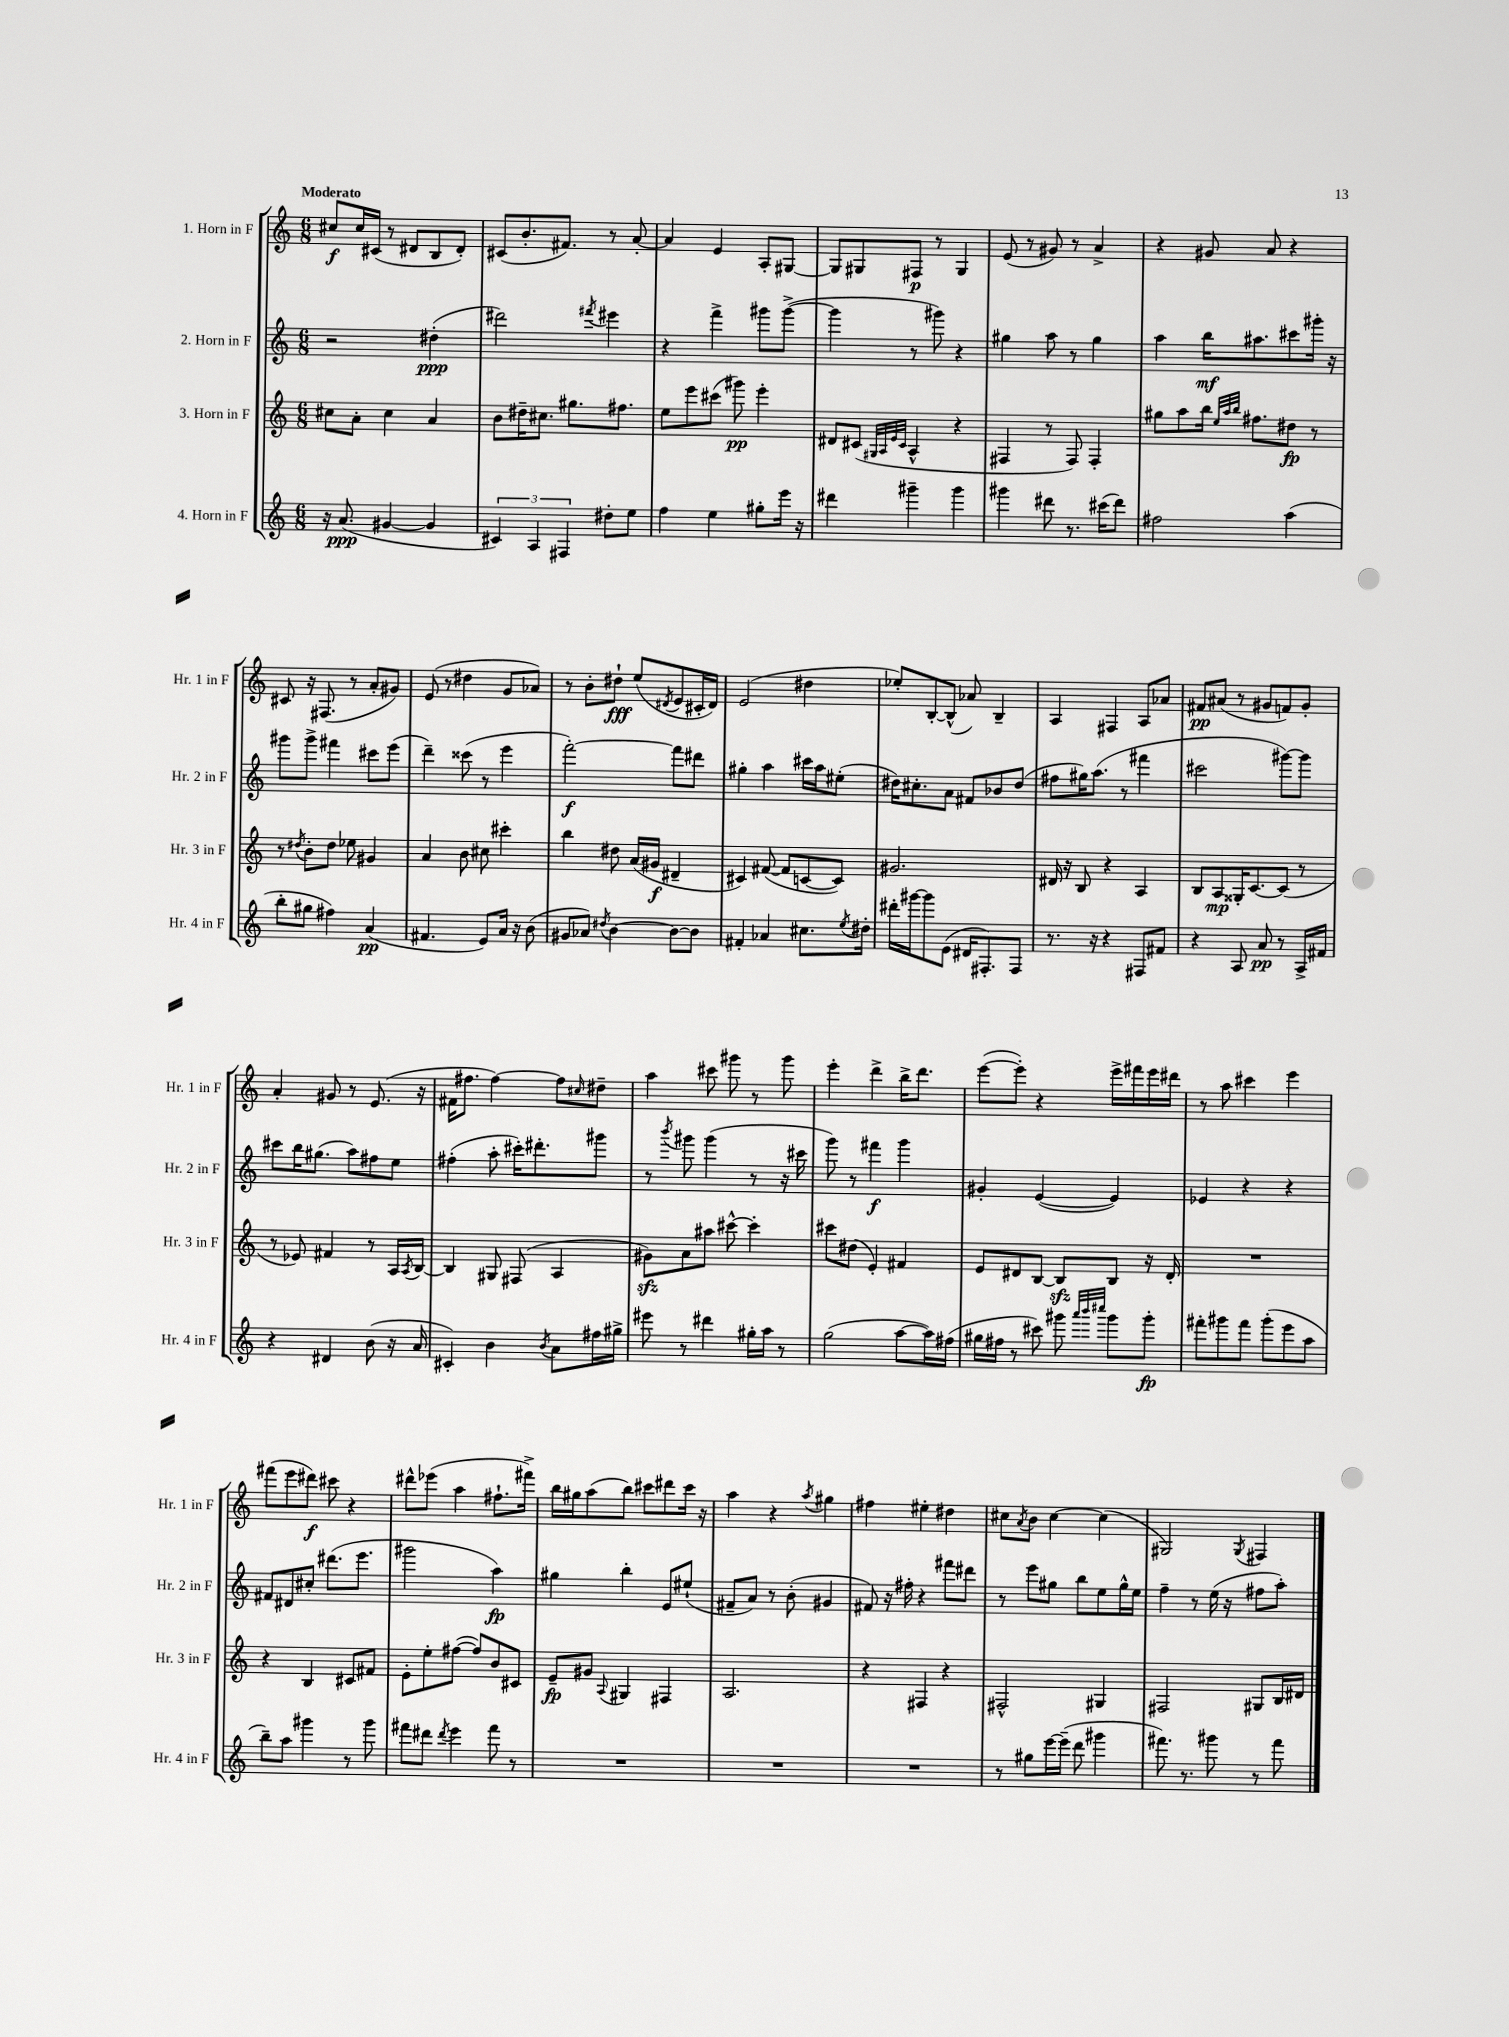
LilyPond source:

<<
\new StaffGroup <<
\new Staff = "s0" \with { instrumentName = "1. Horn in F" shortInstrumentName = "Hr. 1 in F" } {
    \clef treble \key c \major \numericTimeSignature \time 6/8 \tempo "Moderato"
    cis''8\f cis''16 cis'16( r8 dis'8 b8 dis'8-.) |
    cis'8( b'8.-. fis'8.) r8 a'8~-. |
    a'4 e'4 a8-. gis8~ |
    gis8 gis8 fis8\p r8 gis4 |
    e'8( r8 gis'8) r8 a'4-> |
    r4 gis'8 a'8 r4 |
    cis'8 r16 fis8.( r8 a'8-. gis'8) |
    e'8( r8 dis''4 g'8 aes'8) |
    r8 b'8-. dis''8-!\fff e''8( \acciaccatura { dis'8 } e'8 cis'16-. dis'16) |
    e'2( dis''4 |
    ees''8-.) b8~-. b8-^( aes'8) b4-- |
    a4 fis4 a8 aes'8 |
    fis'8\pp ais'8( r8 gis'8 f'8) gis'8-. |
    a'4-. gis'8 r8 e'8.( r16 |
    fis'16 fis''8. fis''4~) fis''8 \grace { cis''16 } dis''8-- |
    a''4 cis'''8 gis'''8 r8 gis'''8 |
    e'''4-. d'''4-> b''16-> d'''8. |
    e'''8~( e'''8-.) r4 e'''16-> fis'''16 e'''16 dis'''16 |
    r8 a''8 cis'''4 e'''4 |
    fis'''8( e'''8 dis'''8\f) cis'''8 r4 |
    dis'''8-^ ees'''8( a''4 fis''8.-! fis'''16->) |
    b''16 gis''16 a''8( b''8) cis'''8 dis'''8 cis'''16 r16 |
    a''4 r4 \acciaccatura { a''8 } gis''4 |
    fis''4 eis''4-. dis''4 |
    cis''8 \acciaccatura { a'8 } b'8 cis''4~ cis''4( |
    gis2) \acciaccatura { gis8 } fis4 \bar "|." |
}
\new Staff = "s1" \with { instrumentName = "2. Horn in F" shortInstrumentName = "Hr. 2 in F" } {
    \clef treble \key c \major \numericTimeSignature \time 6/8
    r2 dis''4-.\ppp( |
    dis'''2) \acciaccatura { fis'''8 } eis'''4 |
    r4 f'''4-> gis'''8 gis'''8~->( |
    gis'''4 r8 gis'''8) r4 |
    gis''4 a''8 r8 gis''4 |
    a''4 b''16\mf ais''8. cis'''8 gis'''16-. r16 |
    gis'''8 gis'''8-> fis'''4 cis'''8 e'''8( |
    d'''4--) cisis'''8( r8 e'''4 |
    f'''2~-.\f) f'''8 dis'''8 |
    gis''4-. a''4 cis'''16 a''16 eis''8-.( |
    dis''16) cis''8.-. a'8 fis'8 bes'8 dis''8( |
    fis''8 gis''16) a''8.( r8 fis'''4 |
    cis'''2 gis'''8~) gis'''8 |
    cis'''8 b''16 gis''8.( a''8) fis''8 e''8 |
    fis''4-.( a''8-. cis'''16-.) dis'''8.-. gis'''8 |
    r8 \acciaccatura { b'''8 } gis'''8 gis'''4( r8 r16 cis'''16 |
    g'''8) r8 fis'''4\f g'''4 |
    gis'4-. e'4~( e'4) |
    ees'4 r4 r4 |
    fis'8 dis'8 cis''8-. dis'''8.( e'''8. |
    gis'''2 a''4\fp) |
    gis''4 b''4-. e'8 eis''8-!( |
    fis'8-- a'8) r8 b'8-.( gis'4 |
    fis'8) r16 fis''16-. r4 fis'''8 dis'''8 |
    r8 e'''8 gis''8 b''8 e''8 gis''16-^ e''16 |
    f''4-- r8 e''16( r16 fis''8 a''8-.) \bar "|." |
}
\new Staff = "s2" \with { instrumentName = "3. Horn in F" shortInstrumentName = "Hr. 3 in F" } {
    \clef treble \key c \major \numericTimeSignature \time 6/8
    cis''8 a'8-. cis''4 a'4 |
    b'8 dis''16-- cis''8. gis''8. fis''8. |
    e''8 e'''8 cis'''8( gis'''8\pp) e'''4-. |
    dis'8 cis'8( \grace { gis32 a32 e'32 cis'32 } a4-^ r4 |
    fis4 r8 fis8) fis4-. |
    gis''8 a''8 b''16 \grace { e''32 a''32 b''32 } fis''8. dis''8\fp r8 |
    r8 \acciaccatura { dis''8 } b'8-. dis''8 ees''8 gis'4 |
    a'4 b'8 cis''8 cis'''4-. |
    b''4 dis''8 a'16( gis'16\f dis'4-- |
    cis'4) fis'8~( fis'8 c'8~ c'8) |
    gis'2. |
    dis'16 r16 b8 r4 a4 |
    b8 a8\mp gisis16-. c'8.~ c'8( r8 |
    r8 ees'8) fis'4 r8 a16 \acciaccatura { a8 } b16~ |
    b4 gis8 fis8( a4 |
    gis'8\sfz) a'8 ais''8 cis'''8~-^ cis'''4-. |
    cis'''8 dis''8( e'4-.) fis'4 |
    e'8 dis'8 b8~ b8\sfz b8 r16 dis'16-. |
    R2. |
    r4 b4 cis'8 fis'8 |
    e'8-. e''8-. fis''8~( fis''8) b'8 cis'8 |
    e'8--\fp gis'8 \appoggiatura { a8 } gis4 fis4 |
    a2. |
    r4 fis4 r4 |
    fis2-^ gis4 |
    fis2 gis8 b16 dis'16 \bar "|." |
}
\new Staff = "s3" \with { instrumentName = "4. Horn in F" shortInstrumentName = "Hr. 4 in F" } {
    \clef treble \key c \major \numericTimeSignature \time 6/8
    r16 a'8.\ppp( gis'4~ gis'4 |
    \tuplet 3/2 { cis'4) a4 fis4 } dis''8-. e''8 |
    f''4 e''4 gis''8-. e'''16 r16 |
    dis'''4 gis'''4-- gis'''4 |
    gis'''4 dis'''8 r8. cis'''16( dis'''8) |
    fis''2 a''4( |
    b''8-. gis''8 fis''4) a'4\pp( |
    fis'4. e'8) a'16 r16 b'8( |
    gis'8 aes'8) \acciaccatura { dis''8 } b'4~ b'8~ b'8 |
    fis'4-. aes'4 cis''8. \acciaccatura { e''8 } dis''16-. |
    dis'''16-. gis'''16~ gis'''8 e'8( dis'16 fis8.-.) fis8 |
    r8. r16 r4 fis8 fis'8 |
    r4 a8 a'8\pp r8 a16-> fis'16 |
    r4 dis'4 b'8( r16 a'16 |
    cis'4-.) b'4 \acciaccatura { b'8 } a'8 fis''16 gis''16-> |
    eis'''8 r8 dis'''4 gis''16-. a''16 r8 |
    g''2( a''8~ a''16) fis''16( |
    gis''16 fis''16 r8 cis'''8) gis'''8 \grace { a'''32 b'''32 cis''''32 } gis'''8 gis'''8-.\fp |
    fis'''8-. gis'''8 fis'''8 gis'''8-.( e'''8 a''8 |
    b''8--) a''8 gis'''4 r8 gis'''8 |
    fis'''8 dis'''8 \acciaccatura { dis'''8 } e'''4 fis'''8 r8 |
    R2. |
    R2. |
    R2. |
    r8 gis''8 e'''16~ e'''16--( d'''8 gis'''4 |
    fis'''8.) r8. gis'''8 r8 fis'''8 \bar "|." |
}
>>
>>
\layout { \context { \Score \remove "Bar_number_engraver" } }
